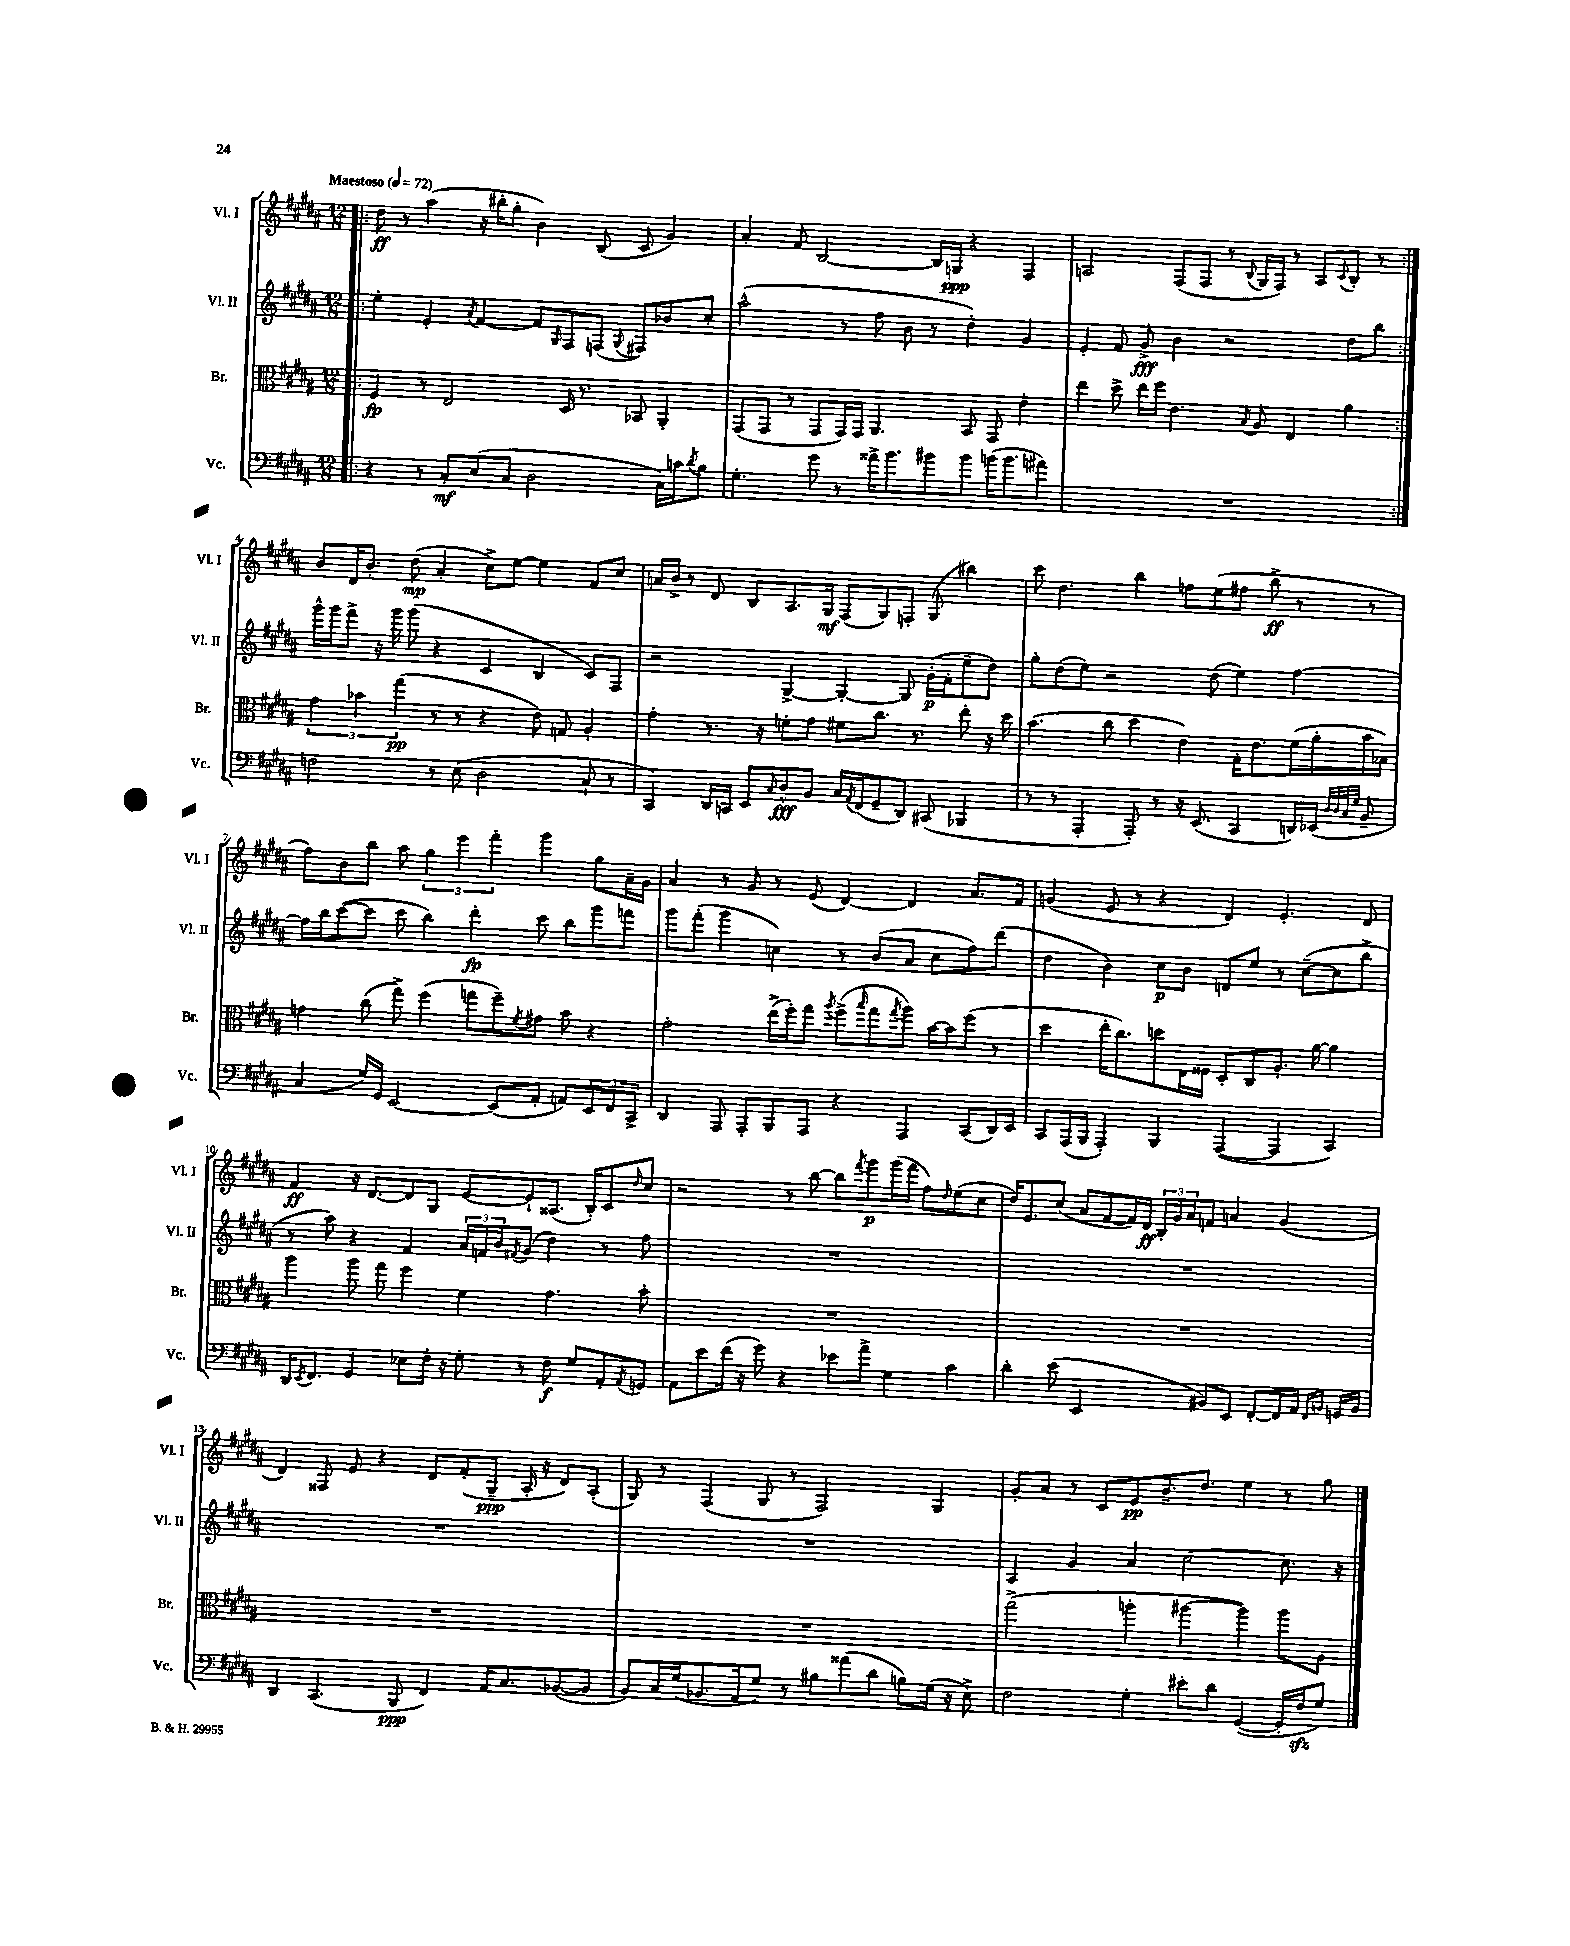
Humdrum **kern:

**kern	**kern	**kern	**kern
*staff4	*staff3	*staff2	*staff1
*clefF4	*clefC3	*clefG2	*clefG2
*k[f#c#g#d#a#]	*k[f#c#g#d#a#]	*k[f#c#g#d#a#]	*k[f#c#g#d#a#]
*M12/8	*M12/8	*M12/8	*M12/8
*MM72	*MM72	*MM72	*MM72
=!|:	=!|:	=!|:	=!|:
4r	4F#/	4ee'\	8dd#\
.	.	.	8r
8r	8r	4e'/	(4aa#\
8C#'/L	2E/	.	.
.	.	8qa#/	.
(8E/	.	[4f#/	16r
.	.	.	16bb#'\LK
8C#/J	.	.	8gg#'\J
2D#\	.	8f#/]L	4b\)
.	.	16qqG#/	.
.	16D#/	8F#/	.
.	8.r	.	.
.	.	(8F/J	(8B/
.	.	8qqG#/	.
.	8BB-/	8F#/L)	8c#/
16C#\LL)	4AA#'/	8b-/	4g#/)
16c\J	.	.	.
8qd#/	.	.	.
8B\J	.	8cc#'/J	.
=	=	=	=
4.G#'\	(8GG#/L	(2aa#^^\	4a#'/
.	8GG#/J	.	.
.	8r	.	8f#/
8g#\	8GG#/L	.	[2B/
8r	16GG#/L)	8r	.
.	16GG#/JJ	.	.
16a##^\LK	4.AA#/	8ff#\	.
8.b\	.	.	.
.	.	8b\	.
8b#\	.	8r	16B/]LL
.	.	.	16G/JJ
8b#\J	8BB/	4dd#'\)	4r
(16b\LK	8GG#/	.	.
8.b\	.	.	.
.	4e'\	4g#/	4F#/
8a#\J)	.	.	.
=	=	=	=
1.r	4ee\	4e'/	2A/
.	8dd#^\	8f#/	.
.	16ee\LL	8g#^/	.
.	16ff#\JJ	.	.
.	4.e\	4b\	(8F#/L
.	.	.	8F#/J
.	.	2r	8r
.	8qB/	.	8qqB/
.	8A#/	.	16G#/LL
.	.	.	16F#/JJ)
.	4E/	.	8r
.	.	.	8A/L
.	.	.	8qqc#/
.	4a#\	8dd#\L	8B'/J
.	.	8bb\J	8r
=:|!	=:|!	=:|!	=:|!
2F\	6g#\	16ggg#^^\LL	8b/L
.	.	16ggg#\J	.
.	.	8fff#^\J	16d#/K
.	6b-\	.	.
.	.	.	8.b'/J
.	.	16r	.
.	.	16ggg#\	.
.	(6gg#\	.	.
.	.	(8ggg#\	(8dd#\
8r	8r	4r	4a#'/
(8E\	8r	.	.
2D#\	4r	4c#/	8cc#^\L)
.	.	.	[8ee\J
.	8e\)	4B/	4ee\]
.	8G/	.	.
8C#`/	4A#'/	8c#/L)	8f#/L
8r	.	8F#/J	8cc#/J
=	=	=	=
4CC#/)	4g#'\	2r	16a/LL
.	.	.	16b^/JJ
.	.	.	8r
16DD#/LL	8.r	.	8d#/
16CC/JJ	.	.	.
8EE/L	.	.	8B/L
.	16r	.	.
16qqC#/	.	.	.
8D#^^/	8f'\L	[4G#^/	8.A#/
8BB/J	8g#\J	.	.
.	.	.	16G#/Jk
16C#/LL	8f#\L	4G#'/_	(8F#/L
8qAA#/	.	.	.
(16FF#/J	.	.	.
8GG#~/	8.cc#\J	.	8G#/)
8DD#/J)	.	8G#/]	8F'/J
.	8.r	.	.
(8CC#/	.	(16g#'\LL	(8G#/
.	.	16f#'\J	.
4BBB-/	8ee'\	8ee~\	4bb#\)
.	16r	8dd#\J)	.
.	16dd#\	.	.
=	=	=	=
8r	(4.b\	8gg#'\L	8ccc#\
8r	.	(8dd#\	4.dd#\
4AAA#'/	.	8ee\J)	.
.	8cc#\	2r	.
8AAA#'/)	4dd#\	.	4bb\
8r	.	.	.
16r	4e\)	.	8ff\L
(8.EE/	.	.	.
.	.	(8dd#\	(8ee\
4CC#/	16G#'\LK	4ee\)	8ff#\J
.	8.e\	.	.
.	.	.	8bb^\
16DD/LL)	(16f#\L	[4ff#\	8r
(16EE-/JJ	16a#'\	.	.
32qqD#/LLL	.	.	.
32qqD#/	.	.	.
32qqC#/	.	.	.
32qqG#/JJJ	.	.	.
8BB~/	16b\	.	8r
.	16B-\JJ)	.	.
=	=	=	=
4C#/	4g\	16ff#\]LL	8ff#\L)
.	.	16bb\J	.
.	.	([8ccc#\	8b\
16G#/LL)	(8cc#\	8ccc#\]J	8bb\J
16GG#/JJ	.	.	.
[2EE/	8gg#^\)	8ccc#\	8aa#\
.	(4ff#\	4bb\)	6gg#\
.	.	.	6eee\
.	8gg\L	4ddd#'\	.
.	.	.	6fff#'\
(8EE/]L	8ff#~\)	.	.
.	8qf#/	.	.
8AA#'/J	8g#\J	8ccc#\	4ggg#\
8AA/L)	8b\	8bb\L	.
12EE/	4r	8ggg#\	8gg#\L
12FF#/	.	.	.
.	.	8fff\J	16a#~\L
12CC#^/J	.	.	.
.	.	.	16g#\JJ
=	=	=	=
4DD#/	2g#'\	8ggg#\L	4a#/
.	.	(8fff#'\J	.
8AAA#/	.	4ggg#\	8r
8AAA#'/L	.	.	8g#/
8BBB/	(16ee^\LL	4cc\)	8r
.	16ff#'\J)	.	.
8AAA#/J	8gg#\J	.	(8e/
.	8qaa#/	.	.
4r	(8ff#^\L	8r	[4d#/)
.	16qqbb/	.	.
.	8gg#\	(8b/L	.
.	8qgg#/	.	.
4AAA#/	8aa#\J)	8a#/J	4d#/]
.	[16b\LL	8cc\L	.
.	16b\]J	.	.
(8CC#/L	(8ff#\J	8ff#\)	8.a#/L
16DD#/L)	8r	(8ddd#\J	.
16EE/JJ	.	.	16f#/Jk
=	=	=	=
8CC#/L	4dd#\	4dd#\	(4g/
(16AAA#/L	.	.	.
16BBB/JJ	.	.	.
4AAA#'/)	16ee'\LK	4b\)	8e/
.	8.cc#\)	.	.
.	.	.	8r
4BBB/	8dd\	8cc#\L	4r
.	16E\L	8b\J	.
.	16F##\JJ	.	.
([4AAA#/	8D#'/L	8d/L	4d#/)
.	8C#/	8ee/J	.
4AAA#/]	8.A#'/J	8r	4.e'/
.	.	([8cc#~\L	.
.	[16a#\	.	.
4CC#/)	4a#\]	8cc#\]	.
.	.	8bb^\J	8d#/
=	=	=	=
16DD#/LK	4aa#\	8r	4f#/
8qEE/	.	.	.
8.FF#/J	.	.	.
.	.	8aa#\)	.
4GG#/	8aa#\	4r	16r
.	.	.	[8.d#/L
.	8gg#\	.	.
8E-\L	4ff#\	4f#/	8d#/]
16F#'\Jk	.	.	8G#/J
16r	.	.	.
8G#'\	4f#\	24a#/LL	[8e/L
.	.	24f/	.
.	.	24b/J	.
.	.	8qf#/	.
8r	.	(8g#/J	8e`/]
8F#\	4.g#\	4dd#\)	(8.A##/J
8G#/L	.	.	.
.	.	.	16B'/LK)
8AA#'/	.	8r	8c#/
8qAA#/	.	.	16qqdd#/
8GG/J	8b'\	8ff#\	8cc#/J
=	=	=	=
8AA#\L	1.r	1.r	2r
8e\	.	.	.
(16f#\Jk	.	.	.
16r	.	.	.
8g#\)	.	.	.
4r	.	.	8r
.	.	.	[8bb\
8e-\L	.	.	8bb\]L
.	.	.	8qfff#/
8a#^\J	.	.	8ggg#\
4G#\	.	.	(16ggg#\L
.	.	.	16fff#\JJ
.	.	.	8ff#\L)
.	.	.	16qqdd#/
4c#\	.	.	(8ee\
.	.	.	8cc#\J
=	=	=	=
4d#'\	1.r	1.r	16dd#/LK)
.	.	.	8.e/
(8e\	.	.	(8cc#/J
2EE/	.	.	8a#/L
.	.	.	[8f#/
.	.	.	16f#/]L)
.	.	.	16d#/JJ
.	.	.	24B'/LL
.	.	.	24g#/
.	.	.	24a#/J
8BB#/L)	.	.	8f/J
8EE/J	.	.	4a/
[8FF#'/L	.	.	.
16FF#/]L	.	.	(4g#/
16AA#/JJ	.	.	.
16qqFF#/LL	.	.	.
16qqBB/JJ	.	.	.
16GG/LL	.	.	.
16BB/JJ	.	.	.
=	=	=	=
4DD#/	1.r	1.r	4d#/)
(4.CC#/	.	.	8F##/
.	.	.	8e/
.	.	.	4r
8BBB/	.	.	.
4FF#/)	.	.	8d#/L
.	.	.	(8f#'/
16AA#/LK	.	.	8G#~/J
8.C#/	.	.	.
.	.	.	16A#'/
.	.	.	16r
([8BB-/	.	.	8d#/L)
8BB-/]J	.	.	(8A#'/J
=	=	=	=
8BB/L)	1.r	1.r	8G#/)
16C#/L	.	.	8r
(16G#/J	.	.	.
8.BB-/	.	.	(4F#/
16AA#/k	.	.	.
8G#/J)	.	.	8G#/
8r	.	.	8r
8B#\L	.	.	2F#/)
(8a##\	.	.	.
8d#\J	.	.	.
8B\L)	.	.	.
(16G#\Jk	.	.	4G#/
16r	.	.	.
8E^\)	.	.	.
=	=	=	=
2F#\	(2gg#^\	4A#/	8g#'/L
.	.	.	8a#/J
.	.	4g#/	8r
.	.	.	8c#/L
4G#'\	4aa'\	4a#/	8e/
.	.	.	8.b~/
8e#'\L	[4aa#\	[2cc#\	.
.	.	.	8.dd#/J
8d#\J	.	.	.
([4GG#/	4aa#\])	.	4ee\
16GG#'/]LL	8aa#\L	8.cc#\]	8r
16F#/J	.	.	.
8G#/J)	8A#\J	.	8gg#\
.	.	16r	.
==	==	==	==
*-	*-	*-	*-
